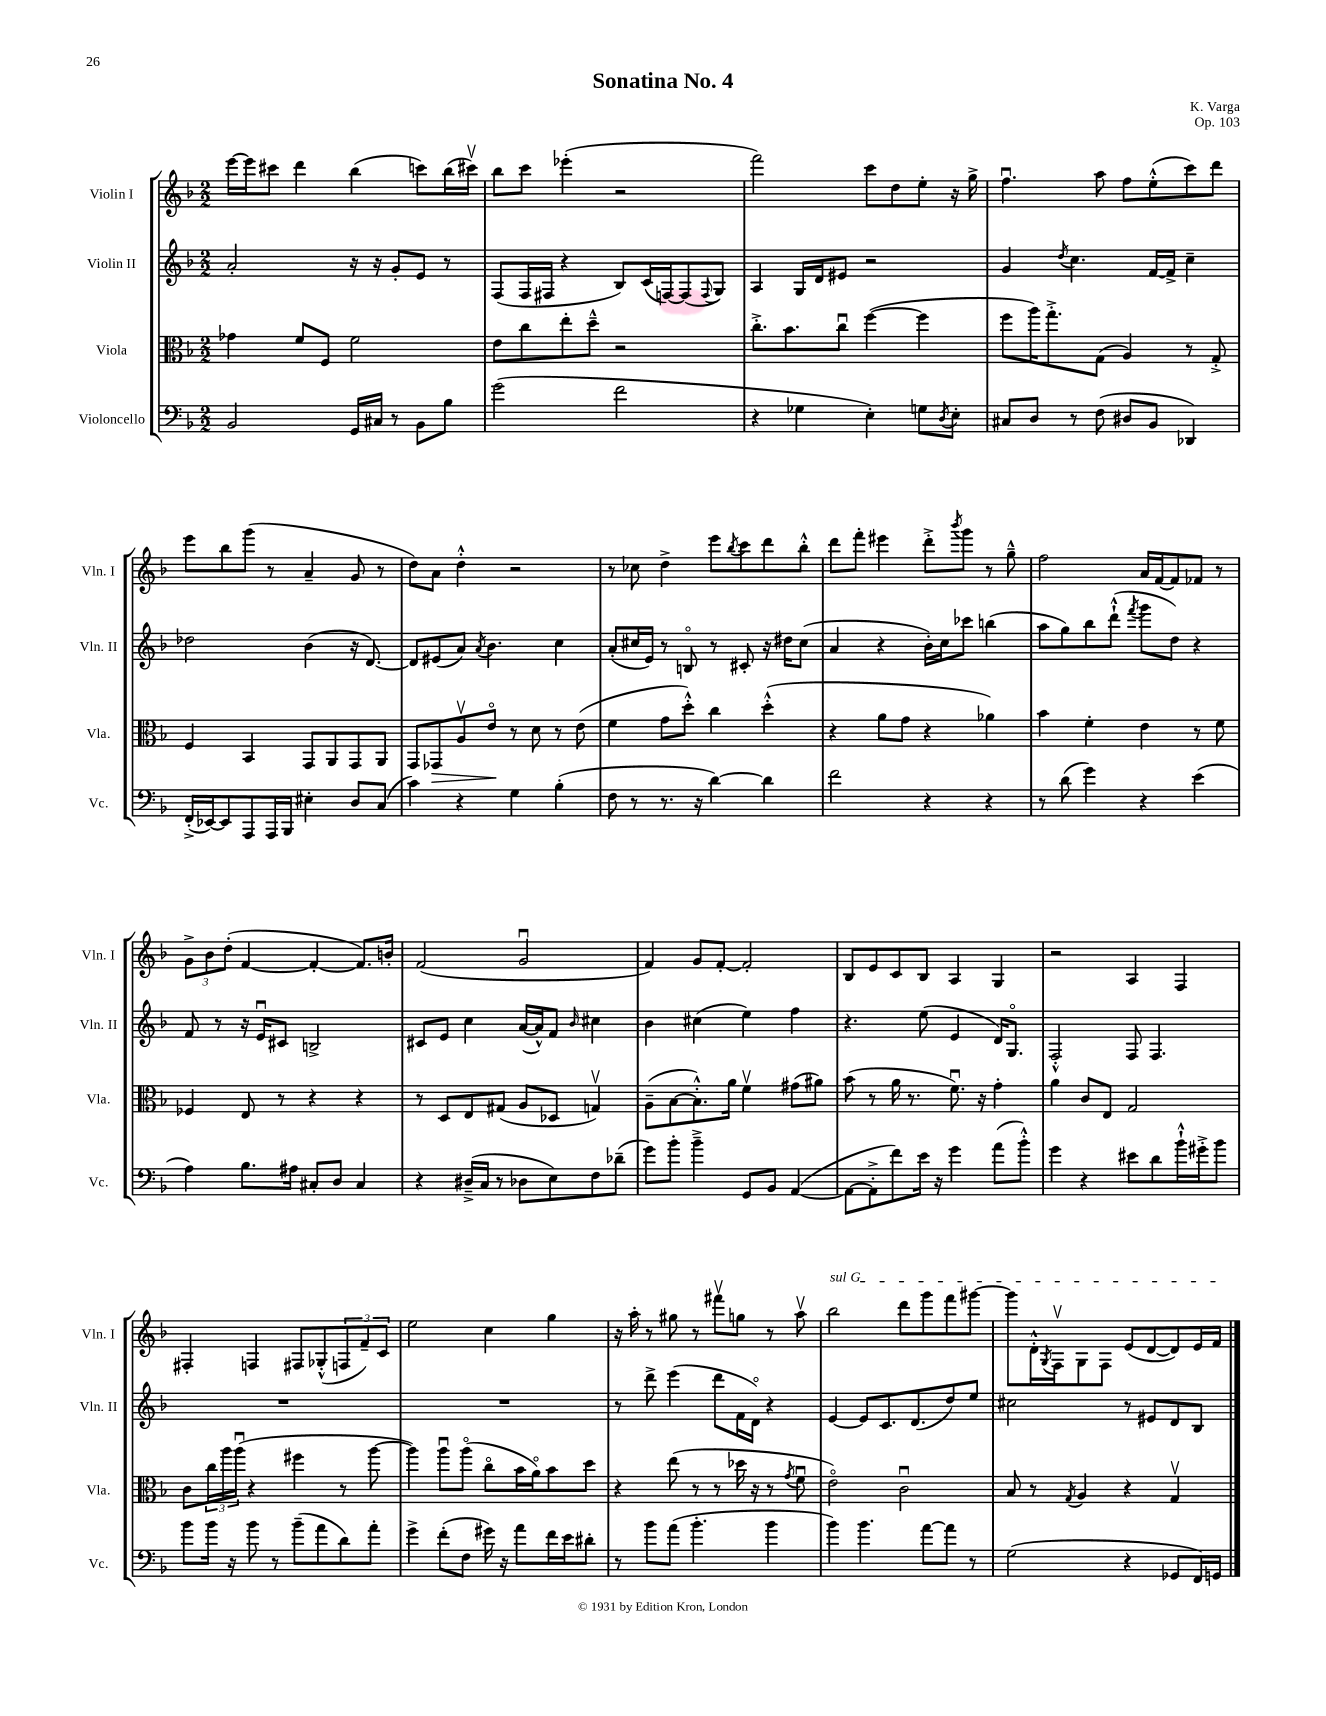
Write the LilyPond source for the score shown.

\header { title = "Sonatina No. 4" composer = "K. Varga" opus = "Op. 103" }
<<
\new StaffGroup <<
\new Staff = "s0" \with { instrumentName = "Violin I" shortInstrumentName = "Vln. I" } {
    \clef treble \key f \major \numericTimeSignature \time 2/2
    e'''16~ e'''16 cis'''8 d'''4 bes''4( c'''8) bes''16( cis'''16\upbow) |
    bes''8 c'''8 ees'''4-.( r2 |
    f'''2) c'''8 d''8 e''8-. r16 g''16-> |
    f''4.\downbow a''8 f''8 e''8-.-^( c'''8) d'''8 |
    e'''8 bes''8 g'''8( r8 a'4-- g'8 r8 |
    d''8) a'8 d''4-.-^ r2 |
    r8 ces''8 d''4-> e'''8 \acciaccatura { bes''8 } c'''8 d'''8 bes''8-.-^ |
    d'''8 f'''8-. eis'''4 d'''8-.-> \acciaccatura { bes'''8 } g'''8 r8 g''8---^ |
    f''2 a'16 f'16~ f'8 fes'8 r8 |
    \tuplet 3/2 { g'8-> bes'8 d''8-.( } f'4~ f'4~-. f'8.) b'16-. |
    f'2( g'2\downbow |
    f'4) g'8 f'8~-. f'2-. |
    bes8 e'8 c'8 bes8 a4 g4 |
    r2 a4 f4 |
    fis4-. f4 fis8 ges8-.-^( \tuplet 3/2 { f8 f'8--) c'8 } |
    e''2 c''4 g''4 |
    r16 a''16-. r8 gis''8 r8 fis'''8\upbow g''8 r8 a''8\upbow |
    \once \override TextSpanner.bound-details.left.text = \markup { \italic "sul G" } bes''2\startTextSpan d'''8 g'''8 f'''8 gis'''8~ |
    gis'''8 d'16-.-^ \acciaccatura { g8 } f16\upbow g8 f8 e'8( d'8~ d'8) e'16 f'16\stopTextSpan \bar "|." |
}
\new Staff = "s1" \with { instrumentName = "Violin II" shortInstrumentName = "Vln. II" } {
    \clef treble \key f \major \numericTimeSignature \time 2/2
    a'2-. r16 r16 g'8-. e'8 r8 |
    f8( f16 fis16 r4 bes8) c'16( f16~) f8( \appoggiatura { f8 } g8) |
    a4 g16 d'16 eis'8 r2 |
    g'4 \acciaccatura { d''8 } c''4. f'16~ f'16-> c''4-- |
    des''2 bes'4( r16 d'8.~) |
    d'8 eis'8( a'8) \acciaccatura { a'8 } bes'4. c''4 |
    a'8-.( cis''16 e'16) r8 b8\flageolet r8 cis'8-. r16 dis''16 cis''8( |
    a'4 r4 bes'16-.) c''16 ces'''8 b''4( |
    a''8 g''8) bes''8 d'''8-!-^( \acciaccatura { f'''8 } g'''8 d''8) r4 |
    f'8 r8 r16 e'16\downbow cis'8 b2-> |
    cis'8 e'8 c''4 a'16~( a'16-^) f'8 \grace { bes'16 } cis''4 |
    bes'4 cis''4( e''4) f''4 |
    r4. e''8( e'4 d'16) g8.\flageolet |
    f2-.-^ f8 f4. |
    R1 |
    R1 |
    r8 d'''8-> e'''4( d'''8 f'16 d'16\flageolet) r4 |
    e'4~ e'8 c'8. d'8.( d''8) e''8 |
    cis''2 r8 eis'8 d'8 bes8 \bar "|." |
}
\new Staff = "s2" \with { instrumentName = "Viola" shortInstrumentName = "Vla." } {
    \clef alto \key f \major \numericTimeSignature \time 2/2
    ges'4 f'8 f8 f'2 |
    e'8 c''8 e''8-. d''8---^ r2 |
    c''8.-.-> bes'8. c''8\downbow f''4~( f''4 |
    f''8 a''16) g''8.-.-> g8( a4) r8 g8-.-> |
    f4 bes,4 g,8 a,8 g,8 a,8 |
    g,8 ges,8\> a8\upbow e'8\flageolet\! r8 d'8 r8 e'8( |
    f'4 g'8 d''8-.-^) c''4 d''4-.-^( |
    r4 a'8 g'8 r4 aes'4) |
    bes'4 f'4-. e'4 r8 f'8 |
    fes4 e8 r8 r4 r4 |
    r8 d8 e8 gis8( a8 des8 g4\upbow) |
    a8--( bes8~ bes8.-.-^) a'16 f'4\upbow gis'8( ais'8) |
    bes'8( r8 a'16 r8. f'8.\downbow) r16 g'4-. |
    a'4 c'8 e8 g2 |
    c'8 \tuplet 3/2 { c''16 a''16 a''16\downbow( } r4 fis''4 r8 a''8~ |
    a''4) a''8\downbow a''8\flageolet( c''8\flageolet bes'16 a'16\flageolet) bes'8 d''8 |
    r4 e''8( r8 r8 des''16 r16 r8 \acciaccatura { g'8 } f'8\downbow |
    e'2\flageolet) c'2\downbow |
    bes8 r8 \acciaccatura { g8 } a4 r4 g4\upbow \bar "|." |
}
\new Staff = "s3" \with { instrumentName = "Violoncello" shortInstrumentName = "Vc." } {
    \clef bass \key f \major \numericTimeSignature \time 2/2
    bes,2 g,16 cis16 r8 bes,8 bes8 |
    g'2( f'2 |
    r4 ges4 e4-.) g8 \acciaccatura { d8 } e8-. |
    cis8 d8 r8 f8( dis8 bes,8 des,4) |
    f,16-.->( ees,16~) ees,8 a,,8 a,,16 bes,,16 eis4-. d8 c8( |
    c'4) r4 g4 bes4-.( |
    f8 r8 r8. r16 d'4~) d'4 |
    f'2 r4 r4 |
    r8 d'8( g'4) r4 e'4( |
    a4) bes8. ais16 cis8-. d8 cis4 |
    r4 dis16--->( c16 r8 des8 e8) f8 des'8--( |
    g'8) bes'8-. bes'4---> g,8 bes,8 a,4~( |
    a,8~ a,8-.-> f'8) e'16 r16 g'4 a'8( bes'8-.-^) |
    g'4 r4 eis'8 d'8 bes'16-!-^ gis'16-.-> bes'8 |
    bes'8 bes'16 r16 bes'8 r8 bes'8--( a'8 d'8) a'8-. |
    g'4-> f'8-.( f8 gis'16) r16 a'8 f'16 e'16 dis'8-. |
    r8 bes'8 a'8( bes'4.-. bes'4 |
    bes'4) bes'4. a'8~ a'8 r8 |
    g2( r4 ges,8 f,16) g,16 \bar "|." |
}
>>
>>
\layout { \context { \Score \remove "Bar_number_engraver" } }
